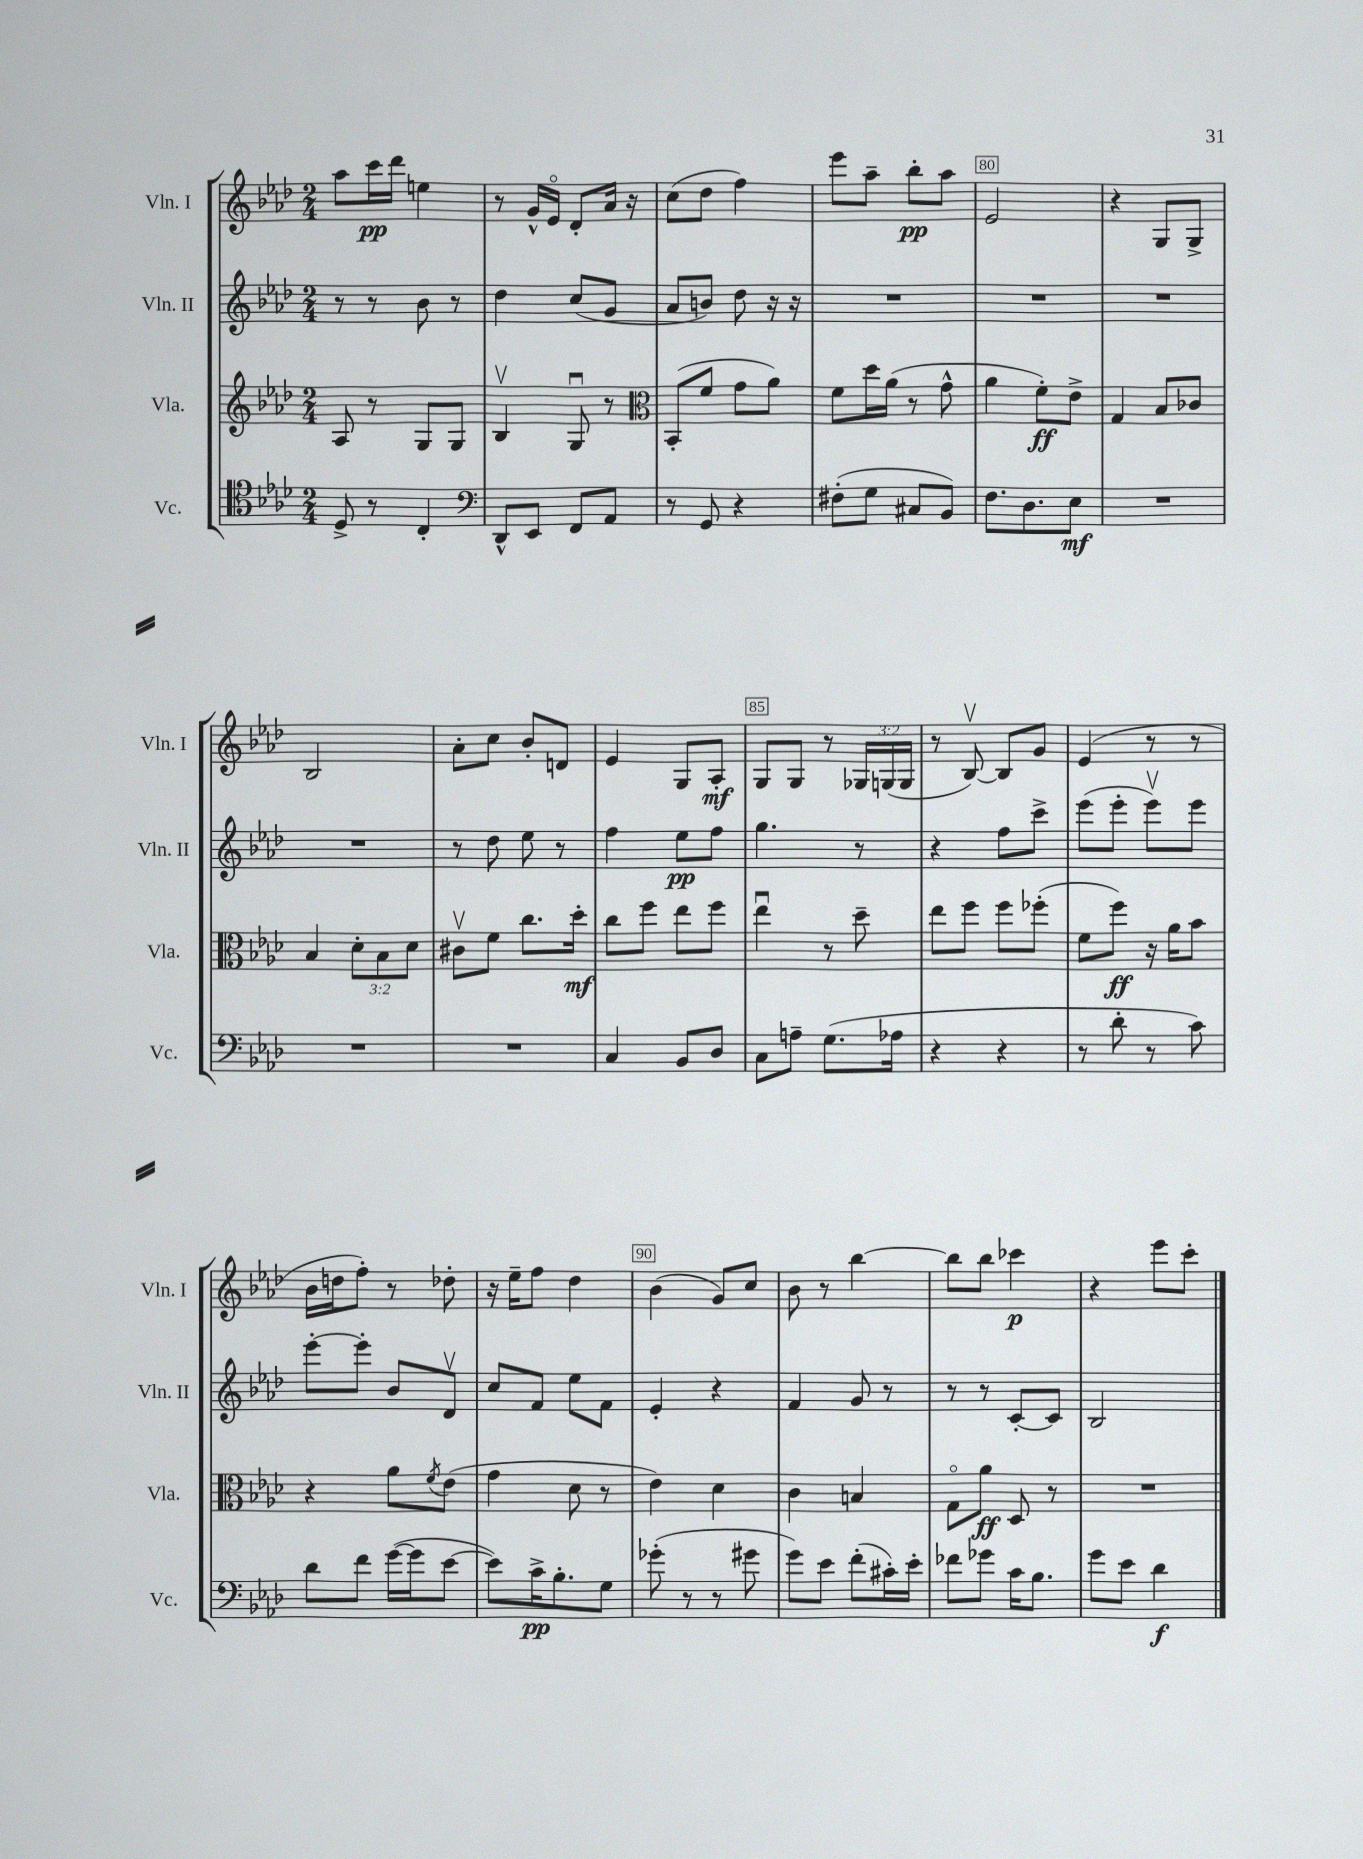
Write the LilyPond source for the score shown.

<<
\new StaffGroup <<
\new Staff = "s0" \with { instrumentName = "Vln. I" shortInstrumentName = "Vln. I" } {
    \clef treble \key aes \major \numericTimeSignature \time 2/4 \override Staff.TupletNumber.text = #tuplet-number::calc-fraction-text
    aes''8 c'''16\pp des'''16 e''4 |
    r8 g'16-^ ees'16\flageolet des'8-. aes'16 r16 |
    c''8( des''8 f''4) |
    ees'''8 aes''8-- bes''8-.\pp aes''8 |
    ees'2 |
    r4 g8 g8-> |
    bes2 |
    aes'8-. c''8 bes'8-. d'8 |
    ees'4 g8 aes8-.\mf |
    g8 g8 r8 \tuplet 3/2 { ges16 g16( g16 } |
    r8 bes8~\upbow) bes8 g'8 |
    ees'4( r8 r8 |
    bes'16 d''16 f''8-.) r8 des''8-. |
    r16 ees''16-- f''8 des''4 |
    bes'4( g'8) c''8 |
    bes'8 r8 bes''4~ |
    bes''8 bes''8 ces'''4\p |
    r4 ees'''8 c'''8-. \bar "|." |
}
\new Staff = "s1" \with { instrumentName = "Vln. II" shortInstrumentName = "Vln. II" } {
    \clef treble \key aes \major \numericTimeSignature \time 2/4
    r8 r8 bes'8 r8 |
    des''4 c''8( g'8 |
    aes'8 b'8) des''8 r16 r16 |
    R2 |
    R2 |
    R2 |
    R2 |
    r8 des''8 ees''8 r8 |
    f''4 ees''8\pp f''8 |
    g''4. r8 |
    r4 f''8 c'''8-> |
    ees'''8( ees'''8-. ees'''8\upbow) ees'''8 |
    ees'''8~-. ees'''8-. bes'8 des'8\upbow |
    c''8 f'8 ees''8 f'8 |
    ees'4-. r4 |
    f'4 g'8 r8 |
    r8 r8 c'8~-. c'8 |
    bes2 \bar "|." |
}
\new Staff = "s2" \with { instrumentName = "Vla." shortInstrumentName = "Vla." } {
    \clef treble \key aes \major \numericTimeSignature \time 2/4 \override Staff.TupletNumber.text = #tuplet-number::calc-fraction-text
    aes8 r8 g8 g8 |
    bes4\upbow g8\downbow r8 |
    \clef alto bes,8-.( f'8 g'8 aes'8) |
    f'8 des''16 aes'16( r8 g'8-^ |
    aes'4 f'8-.\ff) ees'8-> |
    g4 bes8 ces'8 |
    bes4 \tuplet 3/2 { des'8-. bes8 des'8 } |
    cis'8\upbow f'8 c''8. des''16-.\mf |
    c''8 f''8 ees''8 f''8 |
    ees''4\downbow r8 des''8-- |
    ees''8 f''8 f''8 fes''8-.( |
    f'8 f''8\ff) r16 aes'16 bes'8 |
    r4 aes'8 \acciaccatura { f'8 } ees'8( |
    g'4 des'8 r8 |
    ees'4) des'4 |
    c'4 b4 |
    g8\flageolet aes'8\ff des8 r8 |
    R2 \bar "|." |
}
\new Staff = "s3" \with { instrumentName = "Vc." shortInstrumentName = "Vc." } {
    \clef tenor \key aes \major \numericTimeSignature \time 2/4
    des8-> r8 c4-. |
    \clef bass des,8-^ ees,8 f,8 aes,8 |
    r8 g,8 r4 |
    fis8-.( g8 cis8 bes,8) |
    f8. des8. ees8\mf |
    R2 |
    R2 |
    R2 |
    c4 bes,8 des8 |
    c8 a8-- g8.( aes16 |
    r4 r4 |
    r8 des'8-. r8 c'8) |
    des'8 f'8 g'16~( g'16 ees'8~ |
    ees'8) c'16->\pp bes8.-. g8 |
    ges'8-.( r8 r8 gis'8 |
    g'8) ees'8 f'8-.( cis'16-.) ees'16-. |
    fes'8 ges'8 c'16 bes8. |
    g'8 ees'8 des'4\f \bar "|." |
}
>>
>>
\layout { \context { \Score currentBarNumber = #76 \override BarNumber.break-visibility = ##(#f #t #t) barNumberVisibility = #(every-nth-bar-number-visible 5) \override BarNumber.stencil = #(make-stencil-boxer 0.1 0.3 ly:text-interface::print) } }
